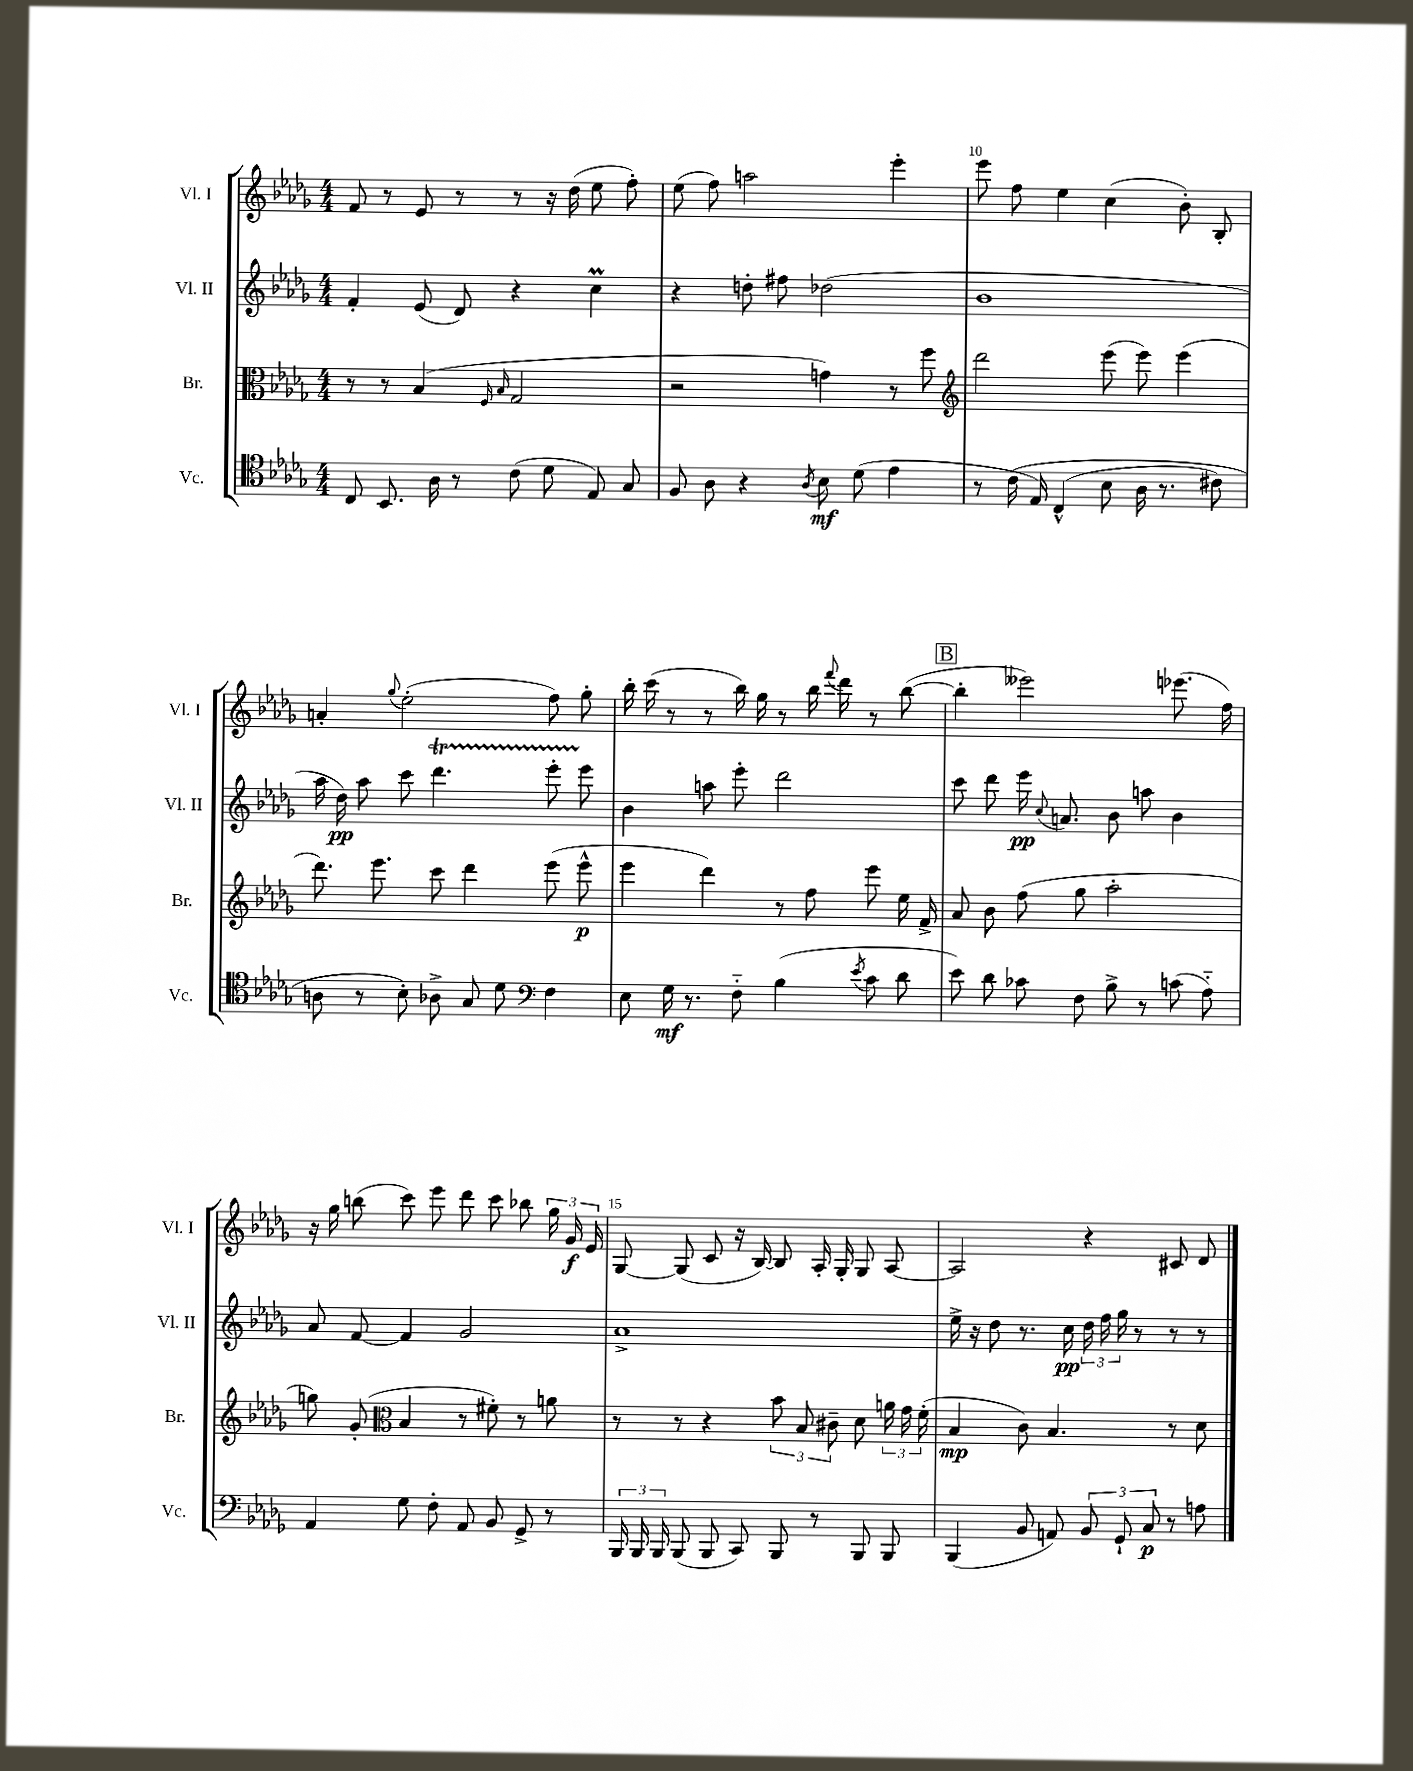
<<
\new StaffGroup <<
\new Staff = "s0" \with { instrumentName = "Vl. I" shortInstrumentName = "Vl. I" } {
    \clef treble \key des \major \numericTimeSignature \time 4/4
    \autoBeamOff f'8 r8 ees'8 r8 r8 r16 des''16( ees''8 f''8-.) |
    ees''8( f''8) a''2 ees'''4-. |
    ees'''8 f''8 ees''4 c''4( bes'8-.) bes8-. |
    a'4-. \appoggiatura { ges''8 } ees''2-.( f''8) ges''8-. |
    bes''16-. c'''16( r8 r8 bes''16) ges''16 r8 bes''16 \appoggiatura { f'''8 } des'''16 r8 bes''8~( |
    \mark \markup { \box "B" } bes''4-. eeses'''2) ees'''8.( f''16) |
    r16 ges''16 b''8( c'''8) ees'''8 des'''8 c'''8 bes''8 \tuplet 3/2 { ges''16 ges'16\f ees'16 } |
    ges8~ ges8( c'8 r16 bes16~) bes8 aes16-. ges16-. ges8 aes8~ |
    aes2 r4 cis'8 des'8 \bar "|." |
}
\new Staff = "s1" \with { instrumentName = "Vl. II" shortInstrumentName = "Vl. II" } {
    \clef treble \key des \major \numericTimeSignature \time 4/4
    \autoBeamOff f'4-. ees'8( des'8) r4 c''4\prall |
    r4 d''8-. fis''8 des''2( |
    bes'1 |
    aes''16 des''16\pp) aes''8 c'''8 des'''4.\startTrillSpan ees'''8-. ees'''8\stopTrillSpan |
    bes'4 a''8 ees'''8-. des'''2 |
    \mark \markup { \box "B" } c'''8 des'''8 ees'''16\pp \appoggiatura { c''8 } a'8. bes'8 a''8 bes'4 |
    aes'8 f'8~ f'4 ges'2 |
    aes'1-> |
    ees''16-> r16 des''8 r8. c''16\pp \tuplet 3/2 { des''16 f''16 ges''16 } r8 r8 r8 \bar "|." |
}
\new Staff = "s2" \with { instrumentName = "Br." shortInstrumentName = "Br." } {
    \clef alto \key des \major \numericTimeSignature \time 4/4
    \autoBeamOff r8 r8 bes4( \grace { f16 bes16 } ges2 |
    r2 g'4) r8 f''8 |
    \clef treble des'''2 ees'''8( ees'''8) ees'''4( |
    des'''8.) ees'''8. c'''8 des'''4 ees'''8( ees'''8-^\p |
    ees'''4 des'''4) r8 f''8 ees'''8 ees''16 f'16-> |
    \mark \markup { \box "B" } aes'8 bes'8 f''8( ges''8 aes''2-. |
    g''8) ges'8-.( \clef alto bes4 r8 fis'8-.) r8 a'8 |
    r8 r8 r4 \tuplet 3/2 { bes'8 bes8 cis'8-- } des'8 \tuplet 3/2 { a'16 ges'16 f'16-.( } |
    bes4\mp c'8) bes4. r8 des'8 \bar "|." |
}
\new Staff = "s3" \with { instrumentName = "Vc." shortInstrumentName = "Vc." } {
    \clef tenor \key des \major \numericTimeSignature \time 4/4
    \autoBeamOff c8 bes,8. aes16 r8 c'8( des'8 ees8) ges8 |
    f8 aes8 r4 \acciaccatura { aes8 } bes8\mf des'8( ees'4 |
    r8 c'16\( ees16) c4-^( bes8 aes16 r8. cis'8) |
    a8 r8 bes8-.\) aes8-> ges8 des'8 \clef bass f4 |
    ees8 ges16\mf r8. f8-_ bes4( \acciaccatura { ees'8 } c'8 des'8 |
    \mark \markup { \box "B" } ees'8) des'8 ces'8 f8 bes8-> r8 c'8( aes8-_) |
    aes,4 ges8 f8-. aes,8 bes,8 ges,8-> r8 |
    \tuplet 3/2 { bes,,16 bes,,16 bes,,16 } bes,,8( bes,,8 c,8) bes,,8 r8 bes,,8 bes,,8 |
    bes,,4( bes,8 a,8) \tuplet 3/2 { bes,8 ges,8-! c8\p } r8 a8 \bar "|." |
}
>>
>>
\layout { \context { \Score currentBarNumber = #8 \override BarNumber.break-visibility = ##(#f #t #t) barNumberVisibility = #(every-nth-bar-number-visible 5) } }
